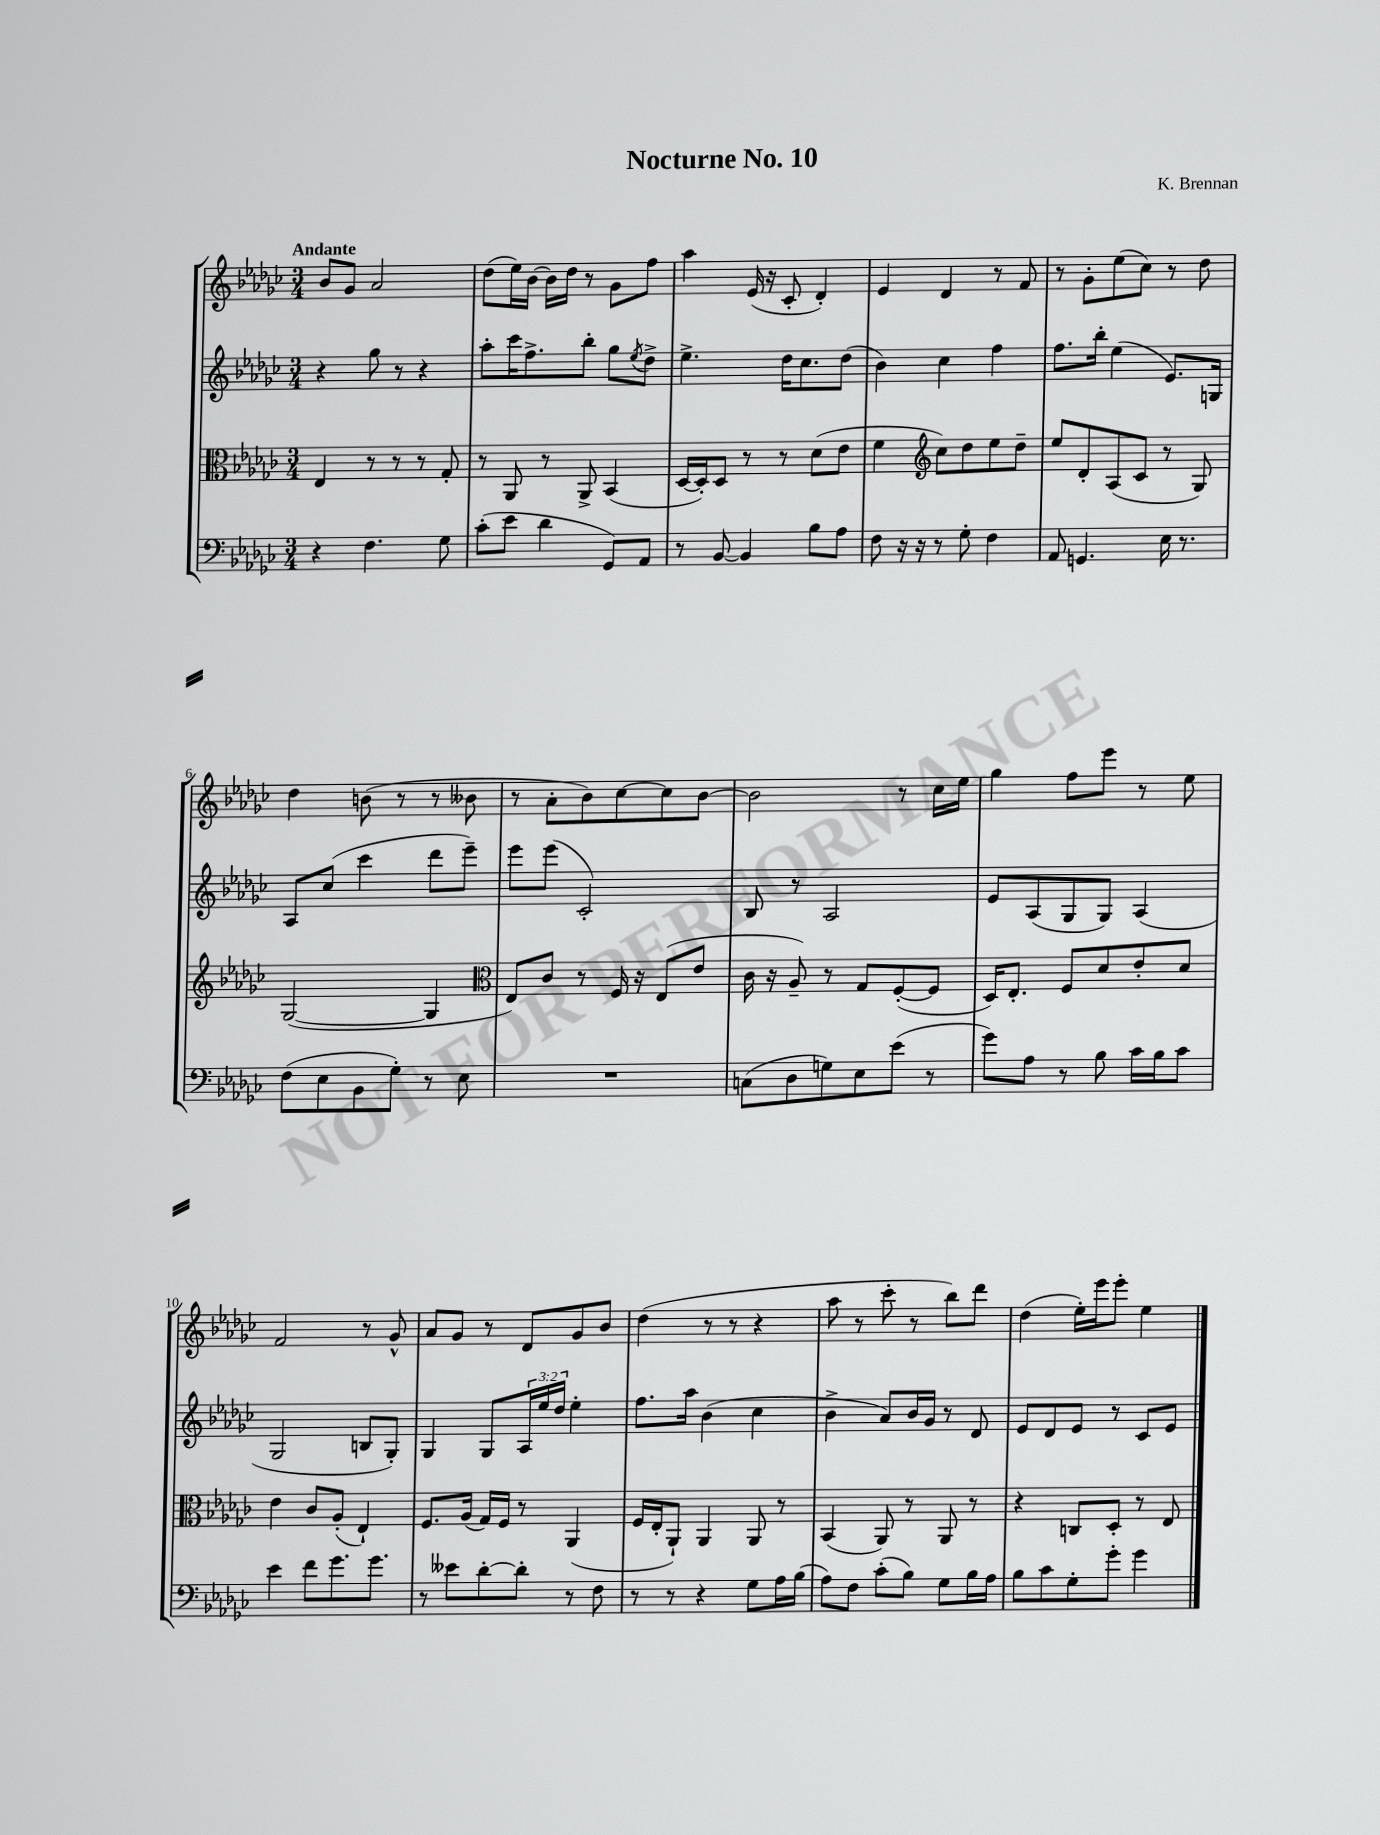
\header { title = "Nocturne No. 10" composer = "K. Brennan" }
<<
\new StaffGroup <<
\new Staff = "s0" {
    \clef treble \key ges \major \numericTimeSignature \time 3/4 \tempo "Andante"
    bes'8 ges'8 aes'2 |
    des''8( ees''16) bes'16~ bes'16 des''16 r8 ges'8 f''8 |
    aes''4 ees'16( r16 ces'8-. des'4-.) |
    ees'4 des'4 r8 f'8 |
    r8 ges'8-. ees''8( ces''8) r8 des''8 |
    des''4 b'8( r8 r8 beses'8 |
    r8 aes'8-. bes'8) ces''8~ ces''8 bes'8~ |
    bes'2 r8 ces''16 ees''16 |
    ges''4 f''8 ees'''8 r8 ees''8 |
    f'2 r8 ges'8-^ |
    aes'8 ges'8 r8 des'8 ges'8 bes'8 |
    des''4( r8 r8 r4 |
    aes''8 r8 ces'''8-. r8 bes''8) des'''8 |
    des''4( ees''16-.) ees'''16 ees'''8-. ees''4 \bar "|." |
}
\new Staff = "s1" {
    \clef treble \key ges \major \numericTimeSignature \time 3/4 \override Staff.TupletNumber.text = #tuplet-number::calc-fraction-text
    r4 ges''8 r8 r4 |
    aes''8-. ces'''16 f''8.-> bes''8-. ges''8 \acciaccatura { ees''8 } des''8-> |
    ees''4.-> des''16 ces''8. des''8( |
    bes'4) ces''4 f''4 |
    f''8. bes''16-. ees''4( ees'8.) g16 |
    aes8 ces''8( ces'''4 des'''8 ees'''8--) |
    ees'''8 ees'''8( ces'2-.) |
    bes8 r8 aes2 |
    ees'8 aes8( ges8 ges8) aes4( |
    ges2 b8 ges8-.) |
    ges4 ges8 \tuplet 3/2 { aes16 ees''16 des''16 } ees''4-. |
    f''8. aes''16 bes'4( ces''4 |
    bes'4-> aes'8) bes'16 ges'16 r8 des'8 |
    ees'8 des'8 ees'8 r8 ces'8 ees'8 \bar "|." |
}
\new Staff = "s2" {
    \clef alto \key ges \major \numericTimeSignature \time 3/4
    ees4 r8 r8 r8 ges8-. |
    r8 aes,8 r8 aes,8-> bes,4( |
    des16~ des16-.) des8 r8 r8 des'8( ees'8 |
    f'4 \clef treble ces''8) des''8 ees''8 des''8-- |
    ees''8 des'8-. aes8( ces'8 r8 ges8) |
    ges2~( ges4 |
    \clef alto ees8) ces'8 r8 f16 r16 ees8( ees'8 |
    ces'16 r16 aes8--) r8 ges8 f8~-.( f8 |
    des16) ees8.-. f8 des'8 ees'8-. des'8 |
    ees'4 ces'8 aes8-.( ees4-!) |
    f8. aes16( ges16) f16 r8 aes,4( |
    f16 ees16-. aes,8-!) aes,4 aes,8 r8 |
    bes,4( aes,8) r8 aes,8 r8 |
    r4 c8 des8-. r8 ees8 \bar "|." |
}
\new Staff = "s3" {
    \clef bass \key ges \major \numericTimeSignature \time 3/4
    r4 f4. ges8 |
    ces'8-.( ees'8 des'4 ges,8) aes,8 |
    r8 bes,8~ bes,4 bes8 aes8 |
    f8 r16 r16 r8 ges8-. f4 |
    aes,8 g,4. ees16 r8. |
    f8( ees8 bes,8 ges8-.) r8 ees8 |
    R2. |
    c8( des8 g8) ees8 ees'8( r8 |
    ges'8) aes8 r8 bes8 ces'16 bes16 ces'8 |
    ees'4 f'8 ges'8. ges'8. |
    r8 eeses'8 des'8~-. des'8-. r8 f8 |
    r8 r8 r4 ges8 aes16 bes16( |
    aes8) f8 ces'8-.( bes8) ges8 bes16 aes16 |
    bes8 ces'8 ges8-. ges'8-. ges'4 \bar "|." |
}
>>
>>
